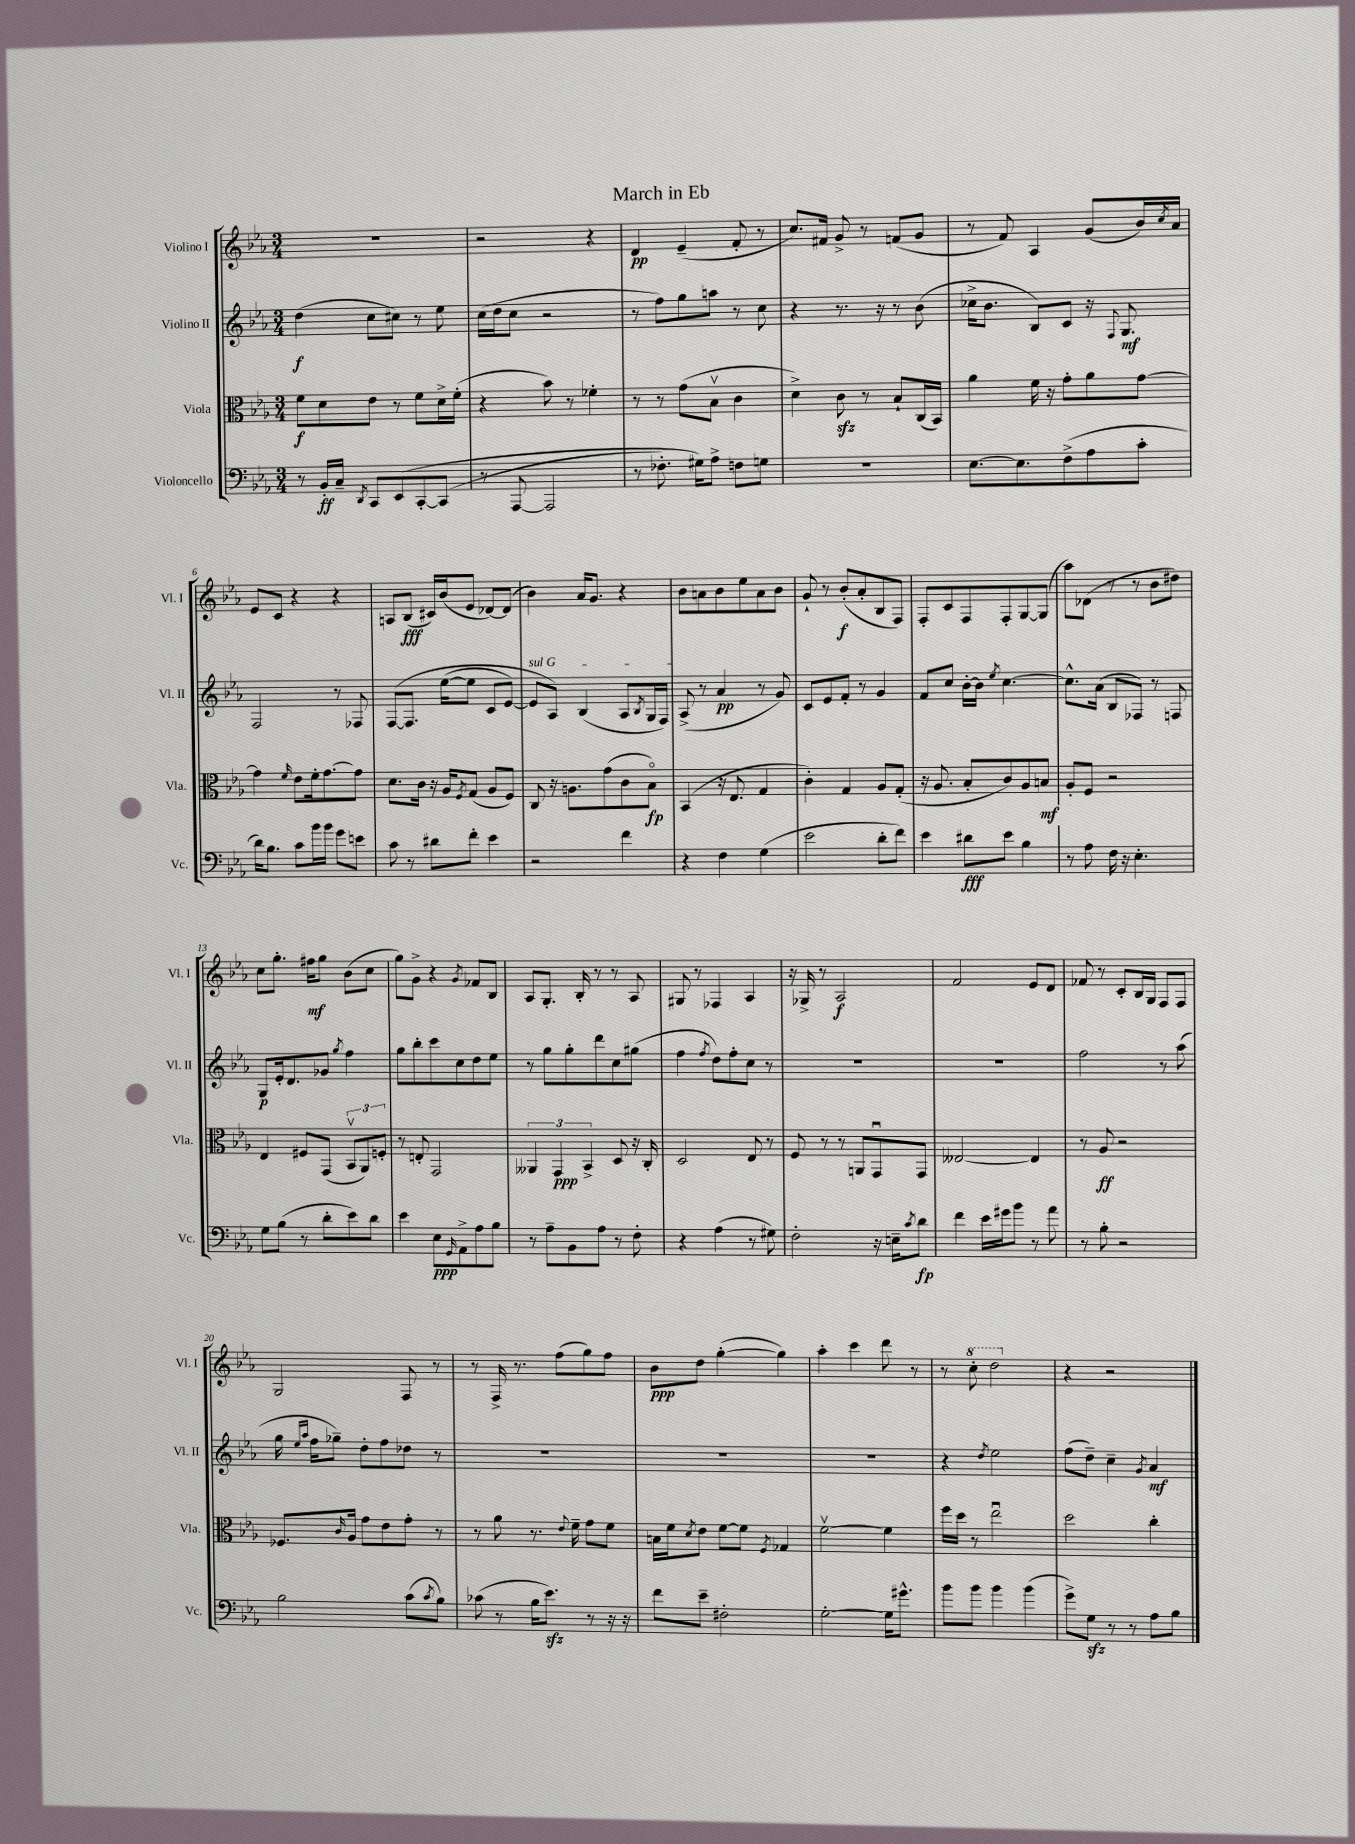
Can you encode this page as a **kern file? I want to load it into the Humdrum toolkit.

**kern	**kern	**kern	**kern
*staff4	*staff3	*staff2	*staff1
*clefF4	*clefC3	*clefG2	*clefG2
*k[b-e-a-]	*k[b-e-a-]	*k[b-e-a-]	*k[b-e-a-]
*M3/4	*M3/4	*M3/4	*M3/4
8r	8f	(4dd	2.r
16BB-'	8d	.	.
16C~	.	.	.
8qDD	.	.	.
8CC	8e-	8cc	.
&(8EE-	8r	8cc#)	.
[8CC'	8f	8r	.
(8CC]	16d^	8ee-	.
.	(16f'	.	.
=	=	=	=
8r	4r	(16cc	2r
.	.	16dd	.
[8AAA-	.	8cc	.
2AAA-]	8b-)	2r	.
.	8r	.	.
.	4f-'	.	4r
=	=	=	=
8r	8r	8r	4d
8.F-')	8r	8ff)	.
.	(8g	8gg	(4e-~
16G#&)	.	.	.
8A-^	8B-v	8aa	.
8F	4c	8r	8f'
8G	.	8cc	8r
=	=	=	=
2.r	4d^)	4r	8.cc)
.	.	.	16f#
.	8c	8.r	8g^
.	8r	.	8r
.	.	16r	.
.	8B-`	8r	(8f
.	(16C	(8b-	8g
.	16BB-)	.	.
=	=	=	=
[8.E-	4a-	16cc-^	8r
.	.	8.b-	.
.	.	.	8f)
8.E-]	.	.	.
.	16f	8B-)	4A-
.	16r	.	.
(8F^	8g'	8c	.
8A-	8a-	16r	(8g
.	.	8qqF	.
.	.	8.G	.
8c'	[8g	.	16b-)
.	.	.	8qcc
.	.	.	16a-
=	=	=	=
16d)	4g]	2F	8e-
8.B-	.	.	.
.	.	.	8c
.	16qqf	.	.
8c	8e-	.	4r
16b-	16f'	.	.
16b-	[8.g	.	.
8g	.	8r	4r
8e	8g]	8F-	.
=	=	=	=
8c	8.d	&([8F	8A
8r	.	8.F]	(8B-
.	16c	.	.
8d#	16r	.	16c#)
.	16A-	([16ee-	(16b-
.	8qF	.	.
8f'	(8G	8ee-]	8e-
4e-	8A-	8c	[8d-)
.	8F)	[8e-)	(8d-]
=	=	=	=
2r	8C	8e-]	4b-)
.	16r	8A-&)	.
.	8.A	.	.
.	.	(4B-	16a-
.	.	.	8.g
.	(8g	.	.
4f	8c	8A-	4r
.	.	8qB-	.
.	8B-o)	16G	.
.	.	16F)	.
=	=	=	=
4r	(4BB-	(8A-^	8b-
.	.	8r	8a
4F	16r	4a-	8b-
.	8.E-	.	.
.	.	.	8ee-
(4G	4G	8r	8a
.	.	8g)	8b-
=	=	=	=
2e-	4c')	8c	8g`
.	.	8e-	8r
.	4G	8f'	(8b-'
.	.	8r	8a-'
8d'	8A-	4g	8B-
8f)	(8G'	.	8F)
=	=	=	=
4e-	16r	8f	8F'
.	8.A-	.	.
.	.	8cc	8c
8d#	8B-'	[16b-'	8F
.	.	16b-]	.
.	.	8qee-	.
8e-	8c)	[4.cc	8F'
4B-	8A-	.	[8G
.	8B	.	(8G]
=	=	=	=
8r	8A-'	8.cc^^]	8aa-)
8A-	8F	.	(8d-
.	.	(16a-	.
16F	2r	8B-	8r
16r	.	.	.
4.E-'	.	8F-)	8r
.	.	8r	8b-
.	.	8F	8dd#)
=	=	=	=
8G	4E-	8G	8cc
(8B-	.	16e-'	8.gg'
.	.	8.d	.
8r	8F#	.	.
.	.	.	16ff#
8d'	(8GG	8g-	8gg
.	.	8qgg	.
8e-)	12BB-v	4ff	(8b-
.	12AA-)	.	.
8d	.	.	8cc
.	12F'	.	.
=	=	=	=
4e-	8r	8gg	8gg)
.	8E'	8bb-'	8g^
8E-	2GG	8ccc	4r
16qqGG	.	.	.
8AA-^	.	8cc	.
.	.	.	8qg
8A-	.	8dd	8f-
8B-	.	8ee-	8B-
=	=	=	=
8r	6AA--	8r	8A-
8A-~	.	8gg	8.G'
.	6GG	.	.
8BB-	.	8gg'	.
.	.	.	16B-'
.	6BB-^	.	.
8A-	.	8ddd	8r
8r	8D	8cc	8r
8F'	16r	(8gg#	8A-
.	16C'	.	.
=	=	=	=
4r	2D	4ff	8G#
.	.	.	8r
.	.	8qff	.
(4A-	.	8dd)	4F-
.	.	8ff'	.
8r	8E-	8cc	4A-
8G#)	8r	8r	.
=	=	=	=
2F'	8F	2.r	16r
.	.	.	16G-^
.	8r	.	8r
.	8r	.	2A-
.	8AA	.	.
16r	8GGu	.	.
16E~	.	.	.
8qc	.	.	.
8d	8GG	.	.
=	=	=	=
4f	[2E--	2.r	2f
16e-	.	.	.
16g#	.	.	.
8b-	.	.	.
8r	4E--]	.	8e-
8a-	.	.	8d
=	=	=	=
8r	8r	2ff	8f-
8B-'	8A-	.	8r
2r	2r	.	8c'
.	.	.	16B-
.	.	.	16G
.	.	8r	8F
.	.	(8aa-	8F
=	=	=	=
2B-	8.F-	16gg	2G
.	.	16qqee-	.
.	.	16qqaa-	.
.	.	16ff	.
.	.	8gg-~)	.
.	16qqc	.	.
.	16A-	.	.
.	8g	8dd'	.
.	8e-	8ff	.
(8c	8g'	8dd-	8F
8qc	.	.	.
8B-)	8r	8r	8r
=	=	=	=
(8c-	8r	2.r	8r
8r	8a-	.	16F^
.	.	.	8.r
16B-	8.r	.	.
8.e-)	.	.	.
.	.	.	(8ff
.	8qqe-	.	.
.	16f~	.	.
8r	8g	.	8gg)
16r	8f	.	8ff
16r	.	.	.
=	=	=	=
8f	16B	2.r	8b-
.	16f	.	.
.	8qd	.	.
8e-~	8e-	.	8dd
2F#'	[8f	.	([4gg'
.	8f]	.	.
.	8qF	.	.
.	4G-	.	4gg])
=	=	=	=
[2G'	[2fv	2.r	4aa-'
.	.	.	4ccc
16G]	4f]	.	8ddd
8.g#^^	.	.	.
.	.	.	8r
=	=	=	=
8b-	16ff	4r	8r
.	16dd	.	.
8b-	8r	.	8ccc'
.	.	8qdd	.
4b-	2ee-u	2ee-	2ddd
(4b-	.	.	.
=	=	=	=
8g^)	2dd	(8ff	4r
8G	.	8dd~)	.
8r	.	4cc~	2r
8r	.	.	.
.	.	8qg	.
8A-	4cc'	4a-	.
8B-	.	.	.
==	==	==	==
*-	*-	*-	*-
